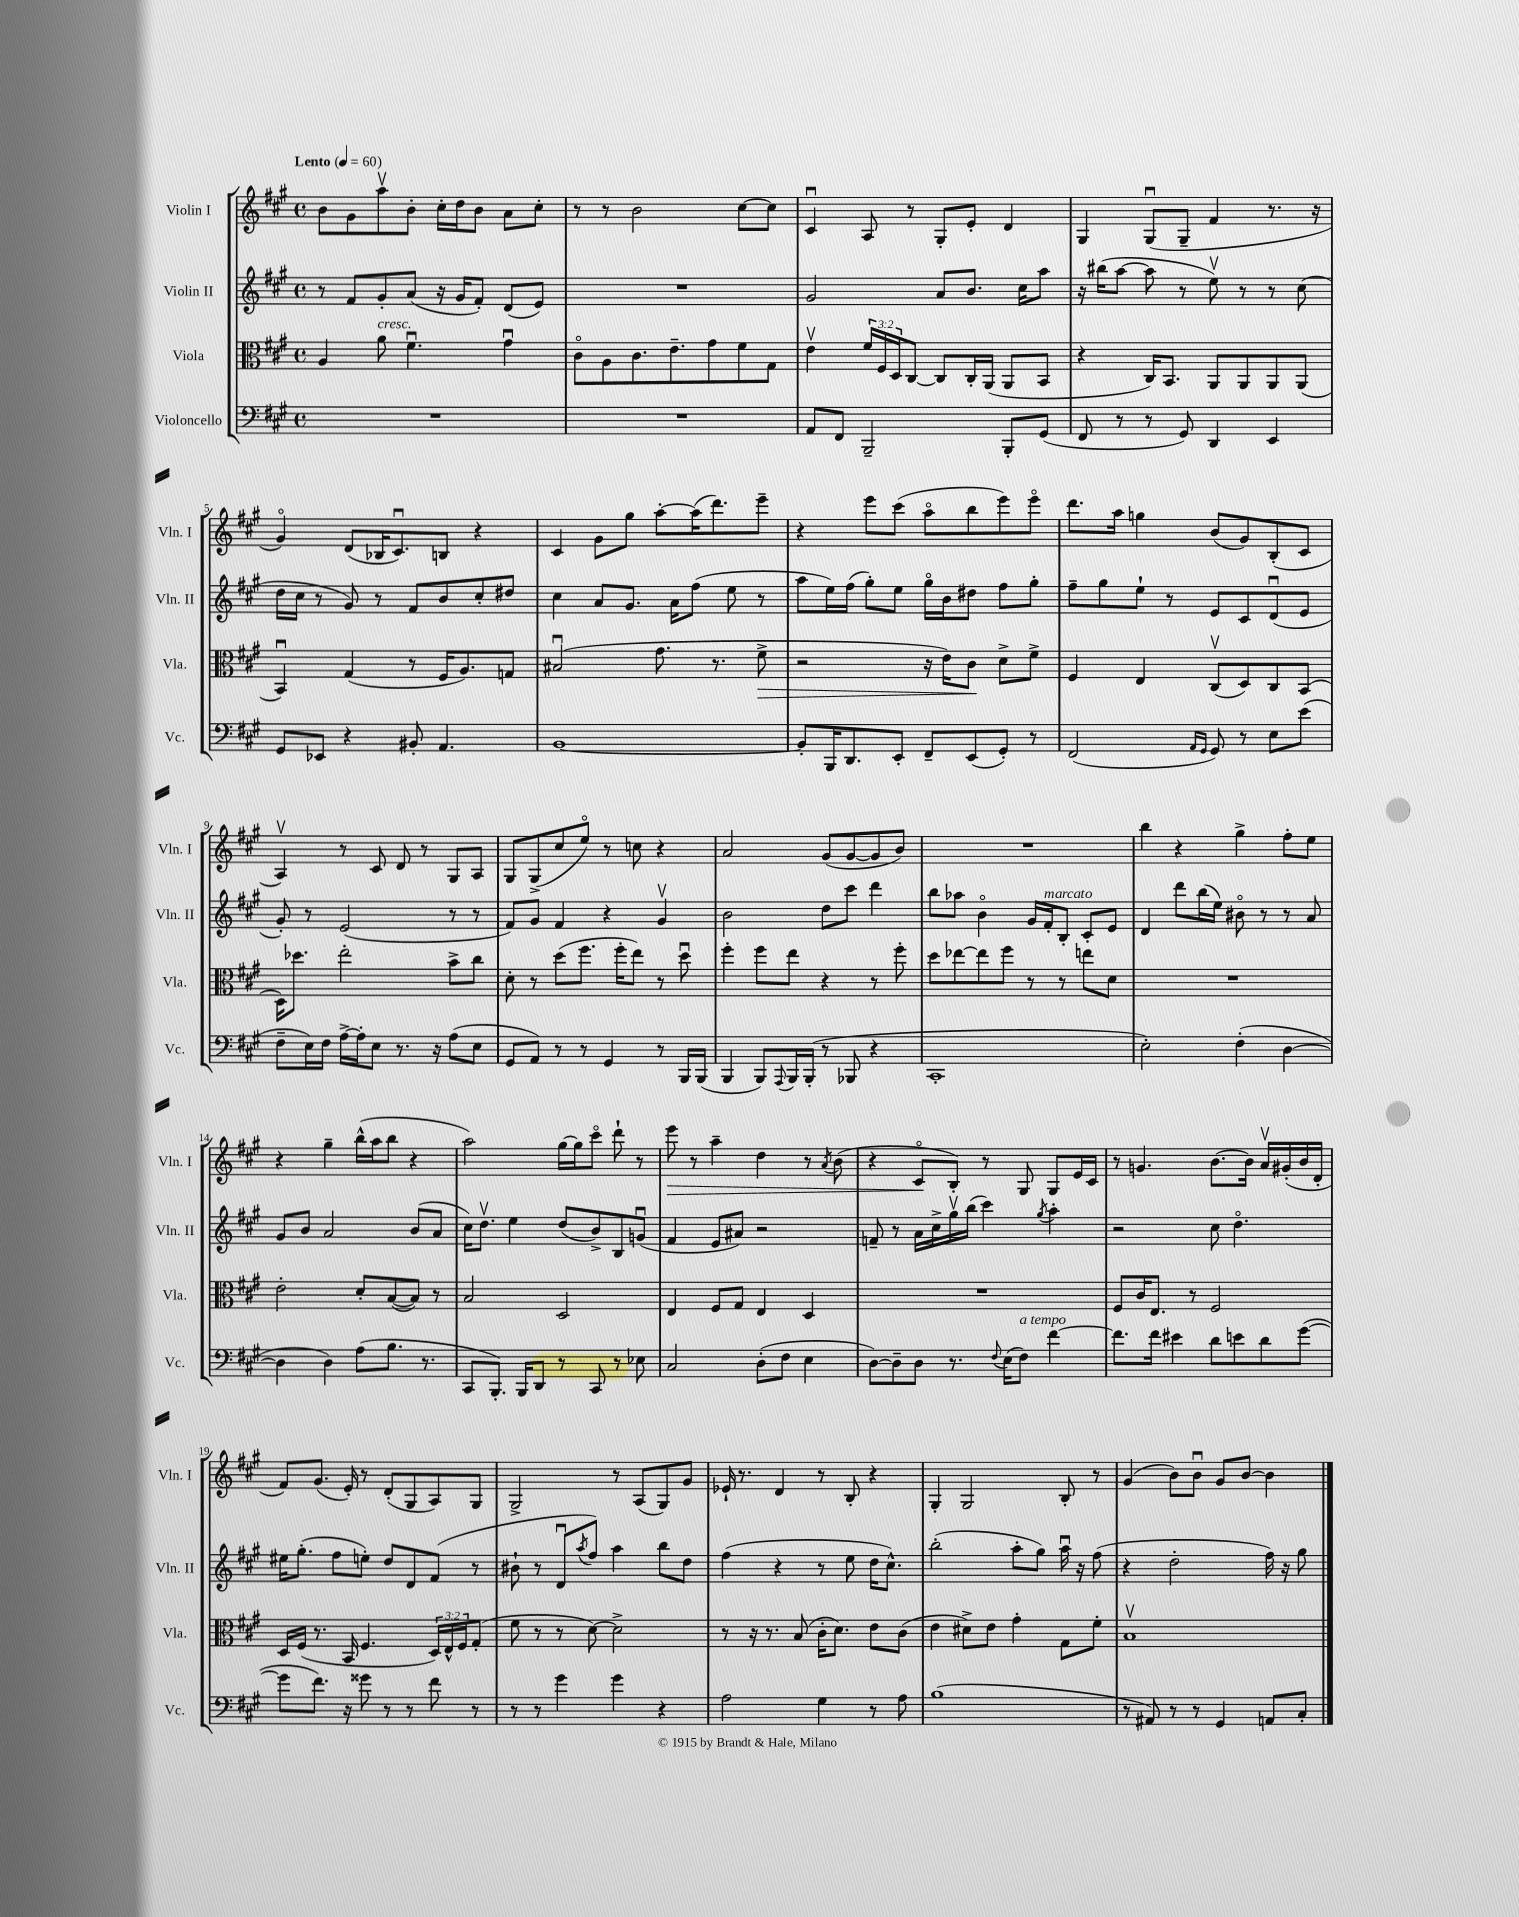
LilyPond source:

<<
\new StaffGroup <<
\new Staff = "s0" \with { instrumentName = "Violin I" shortInstrumentName = "Vln. I" } {
    \clef treble \key a \major \defaultTimeSignature \time 4/4 \tempo "Lento" 4 = 60
    b'8 gis'8 a''8\upbow b'8-. cis''16-. d''16 b'8 a'8 cis''8-. |
    r8 r8 b'2 cis''8~ cis''8 |
    cis'4\downbow a8 r8 gis8-. e'8-. d'4 |
    gis4 gis8\downbow( gis8-- fis'4 r8. r16 |
    gis'4\flageolet) d'8( bes16 cis'8.\downbow) b8 r4 |
    cis'4 gis'8 gis''8 a''8~-. a''16( d'''8.) e'''8-- |
    r4 e'''8 cis'''8( a''8\flageolet b''8 e'''8) e'''8\flageolet |
    d'''8. a''16 g''4 b'8( gis'8) b8-.( cis'8 |
    a4\upbow) r8 cis'8 d'8 r8 gis8 a8 |
    gis8 gis8->( cis''8 e''8\flageolet) r8 c''8 r4 |
    a'2 gis'8( gis'8~ gis'8 b'8) |
    R1 |
    b''4 r4 gis''4-> fis''8-. e''8 |
    r4 gis''4-- b''16-^( a''16 b''8 r4 |
    a''2) gis''16~ gis''16 cis'''8\flageolet d'''8-! r8 |
    e'''8\> r8 a''4-- d''4 r8 \acciaccatura { a'8 } b'8( |
    r4 cis'8\flageolet\! b8-.) r8 gis8 gis8 e'16 cis'16 |
    r8 g'4. b'8.~ b'16 a'16\upbow gis'16-.( b'16 d'16-. |
    fis'8) gis'8.( e'16-.) r8 d'8-.( gis8 a8) gis8 |
    gis2-> r8 a8( gis8) gis'8 |
    ees'16-! r8. d'4 r8 b8-. r4 |
    gis4-. gis2 b8-. r8 |
    gis'4( b'8) b'8\downbow gis'8 b'8~ b'4 \bar "|." |
}
\new Staff = "s1" \with { instrumentName = "Violin II" shortInstrumentName = "Vln. II" } {
    \clef treble \key a \major \defaultTimeSignature \time 4/4
    r8 fis'8 gis'8-. a'8( r16 gis'16 fis'8-.) d'8( e'8) |
    R1 |
    gis'2 a'8 b'8. cis''16 a''8 |
    r16 bis''16( a''8~ a''8 r8 e''8\upbow) r8 r8 cis''8( |
    d''16 cis''16 r8 gis'8) r8 fis'8 b'8 cis''8-. dis''8 |
    cis''4 a'8 gis'8. a'16 fis''8( e''8 r8 |
    a''8 e''16) fis''16( gis''8-.) e''8 gis''16\flageolet b'16 dis''8 fis''8 gis''8-. |
    fis''8-- gis''8 e''8-! r8 e'8 cis'8 d'8\downbow( e'8 |
    gis'8-.) r8 e'2( r8 r8 |
    fis'8) gis'8 fis'4 r4 gis'4\upbow |
    b'2 d''8 cis'''8 d'''4 |
    b''8 aes''8 b'4\flageolet gis'16 fis'16-.^\markup { \italic "marcato" } b8-. cis'8-. e'8 |
    d'4 d'''8 b''16( e''16) bis'8\flageolet r8 r8 a'8 |
    gis'8 b'8 a'2 b'8( a'8 |
    cis''16) d''8.\upbow e''4 d''8( b'8->) b8 g'8\downbow( |
    fis'4 e'8 ais'8) r2 |
    f'8-- r8 a'16 cis''16-> gis''16\upbow b''16( cis'''4) \acciaccatura { gis''8 } a''4-. |
    r2 cis''8 d''4.\flageolet |
    eis''16 gis''8.-.( fis''8 e''8-.) d''8 d'8 fis'8( r8 |
    bis'8-! r8 d'8\downbow \acciaccatura { a''8 } fis''8) a''4 b''8 d''8 |
    fis''4( r4 r8 e''8 d''16 cis''8.-^) |
    b''2-.( a''8-. gis''8) a''16\downbow r16 fis''8( |
    r4 d''2-. fis''16) r16 gis''8 \bar "|." |
}
\new Staff = "s2" \with { instrumentName = "Viola" shortInstrumentName = "Vla." } {
    \clef alto \key a \major \defaultTimeSignature \time 4/4 \override Staff.TupletNumber.text = #tuplet-number::calc-fraction-text
    a4 a'8^\markup { \italic "cresc." } fis'4.\downbow gis'4\downbow |
    cis'8\flageolet a8 cis'8. e'8.-- gis'8 fis'8 gis8 |
    e'4\upbow \tuplet 3/2 { fis'16 fis16 d16 } cis8~ cis8 cis16-. a,16( a,8 b,8 |
    r4 cis16) b,8. a,8 a,8 a,8 a,8( |
    b,4\downbow) gis4( r8 fis16 a8.) g8 |
    bis2\downbow( gis'8. r8. fis'8->\> |
    r2 r16 e'16) cis'8\! d'8-> fis'8-> |
    fis4 e4 cis8\upbow( d8) cis8 b,8( |
    d16) des''8. e''2-. b'8-> cis''8 |
    d'8-. r8 d''8( fis''8. fis''16-. e''8) r8 d''8\downbow |
    fis''4-. fis''8 e''8 r4 r8 fis''8-. |
    d''8 ees''8~ ees''8 fis''8 r8 r8 e''8 d'8 |
    R1 |
    e'2-. d'8-. b8~( b8) r8 |
    b2 d2 |
    e4 fis8 gis8 e4 d4 |
    R1 |
    fis8 cis'16 e8. r8 fis2 |
    d16 fis16( r8. b,16 fis4. \tuplet 3/2 { d16) e16-^ fis16 } gis8-.( |
    fis'8 r8 r8 d'8~) d'2-> |
    r8 r16 r8. b8( cis'16-. d'8.) e'8 cis'8( |
    e'4 dis'8->) e'8 gis'4-. gis8 fis'8-. |
    b1\upbow \bar "|." |
}
\new Staff = "s3" \with { instrumentName = "Violoncello" shortInstrumentName = "Vc." } {
    \clef bass \key a \major \defaultTimeSignature \time 4/4
    R1 |
    R1 |
    a,8 fis,8 b,,2-- b,,8-. gis,8( |
    fis,8 r8 r8 gis,8) d,4 e,4 |
    gis,8 ees,8 r4 bis,8-. a,4. |
    b,1~ |
    b,8-. b,,16 d,8. e,8-. fis,8-- e,8( gis,8-.) r8 |
    fis,2( \grace { a,16 gis,16 } gis,8) r8 e8 e'8( |
    fis8-- e16) fis16 a16~-> a16-. e8 r8. r16 a8( e8 |
    gis,8 a,8) r8 r8 gis,4 r8 b,,16 b,,16( |
    b,,4 b,,8) \appoggiatura { a,,8 } b,,16 b,,16-.( r8 bes,,8 r4 |
    cis,1-. |
    e2-.) fis4-.( d4~ |
    d4 d4) a8( b8. r8. |
    cis,8 b,,8.-.) b,,16 d,8 r8 cis,8 r8 ees8 |
    cis2 d8-.( fis8 e4 |
    d8~) d8-- d8 r8. \appoggiatura { fis8 } e16( fis8^\markup { \italic "a tempo" }) fis'4~ |
    fis'8. fis'16 eis'4 d'8 e'8 d'8 gis'8~( |
    gis'8 fis'8.) r16 gisis'8 r8 r8 fis'8 r8 |
    r8 r8 gis'4 gis'4 r4 |
    a2 gis4 r8 a8 |
    b1( |
    r8 ais,8) r8 r8 gis,4 a,8 cis8-. \bar "|." |
}
>>
>>
